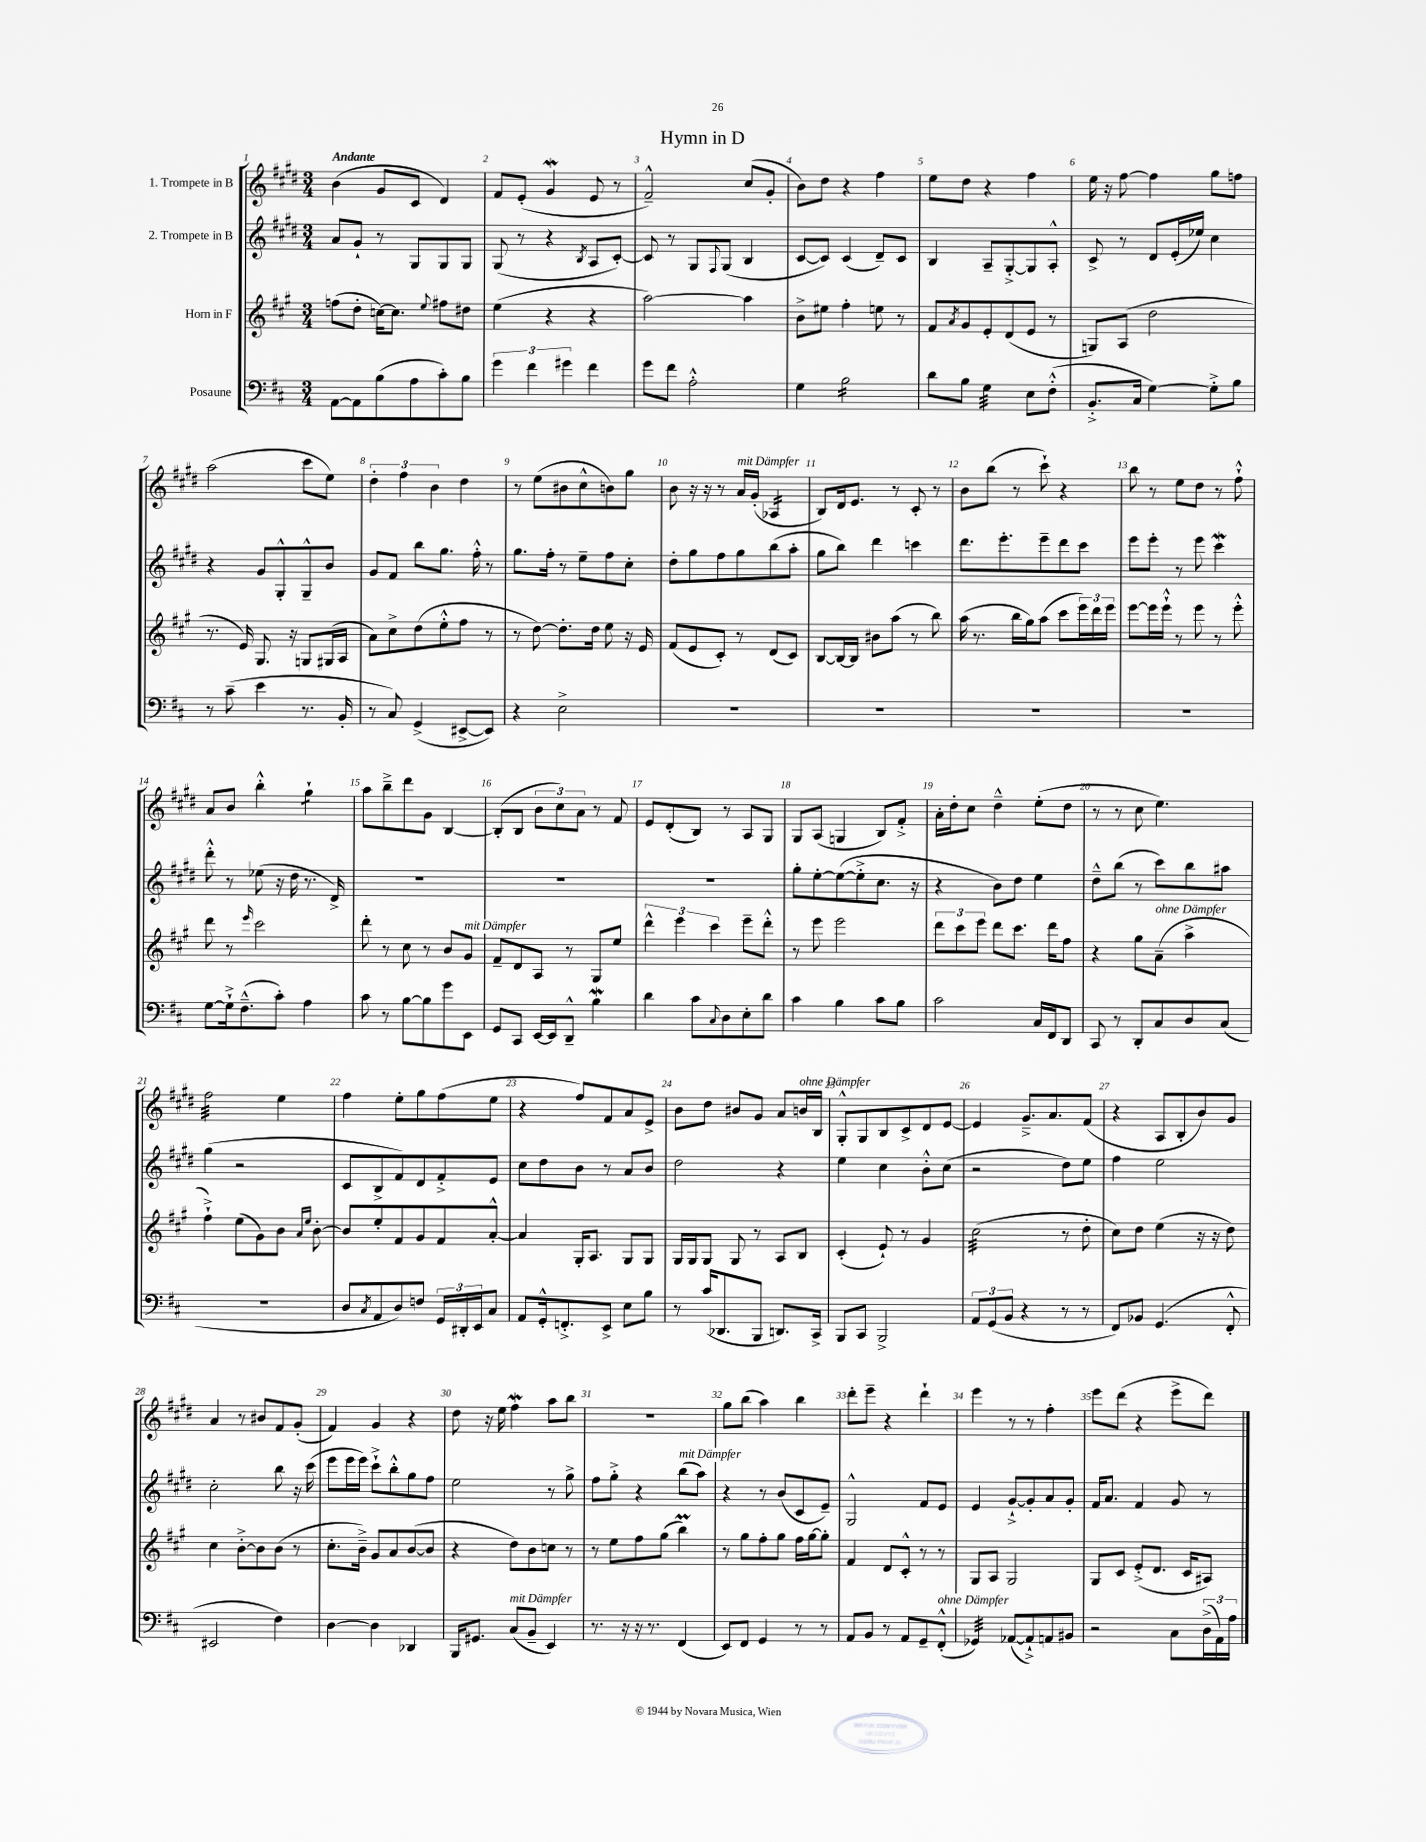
\header { title = "Hymn in D" }
<<
\new StaffGroup <<
\new Staff = "s0" \with { instrumentName = "1. Trompete in B" } {
    \clef treble \key e \major \numericTimeSignature \time 3/4 \tempo "Andante"
    b'4( gis'8 cis'8 dis'4) |
    fis'8 e'8-.( gis'4\mordent e'8 r8 |
    fis'2---^) cis''8( gis'8-. |
    b'8) dis''8 r4 fis''4 |
    e''8 dis''8 r4 fis''4 |
    e''16 r16 fis''8~ fis''4 gis''8 f''8 |
    a''2( cis'''8 e''8) |
    \tuplet 3/2 { dis''4-. fis''4 b'4 } dis''4 |
    r8 e''8( bis'8 cis''8-^ b'8) gis''8 |
    b'8 r16 r16 r8 a'16^\markup { \italic "mit Dämpfer" } gis'16-.( aes4:16 |
    b8) dis'16 e'8. r8 cis'8-. r8 |
    b'8 b''8( r8 cis'''8-!) r4 |
    b''8 r8 e''8 dis''8 r8 fis''8-!-^ |
    a'8 b'8 b''4-.-^ gis''4:8-! |
    a''8 b''8---> dis'''8 gis'8 b4~ |
    b8-.( b8 \tuplet 3/2 { b'8 cis''8) a'8 } r8 fis'8 |
    e'8 dis'8-.( b8) r8 a8 gis8 |
    gis8 a8( g4 b8) fis'8-.-> |
    a'16-. dis''16-. cis''8 dis''4---^ e''8-.( dis''8 |
    r8 r8 cis''8 e''4.) |
    fis''2:32 e''4 |
    fis''4 e''8-. gis''8 fis''8( e''8 |
    r4 fis''8) fis'8 a'8 e'8-> |
    b'8 dis''8 bis'8 gis'8 a'8 b'16^\markup { \italic "ohne Dämpfer" } b16 |
    gis8-.-^ gis8 b8 cis'8-> dis'8 e'8~ |
    e'4 gis'8.---> a'8. fis'8( |
    r4 a8 b8-. b'8) gis'8 |
    a'4 r8 bis'8 fis'8 gis'8-.( |
    fis'4) gis'4 r4 |
    dis''8 r16 e''16 fis''4\mordent a''8 b''8 |
    R2. |
    gis''8 b''8( a''4) b''4 |
    dis'''8-. e'''8-- r4 dis'''4-! |
    e'''4 r8 r8 fis''4-. |
    e'''8 dis'''8( r4 e'''8-> dis'''8) \bar "|." |
}
\new Staff = "s1" \with { instrumentName = "2. Trompete in B" } {
    \clef treble \key e \major \numericTimeSignature \time 3/4
    a'8 gis'8-! r8 gis8 gis8 gis8 |
    gis8( r8 r4 \acciaccatura { b8 } a8 cis'8~-.) |
    cis'8 r8 gis8 \appoggiatura { fis8 } gis8( b4 |
    cis'8~ cis'8) cis'4( dis'8--) cis'8 |
    b4 a8-- gis8~-.-> gis8 a8-.-^ |
    cis'8-> r8 dis'8 e'16-.( ees''16) cis''4 |
    r4 gis'8 gis8-.-^ gis8---^ b'8 |
    gis'8 fis'8 b''8 gis''8. fis''16-.-^ r8 |
    gis''8. fis''16-. r8 e''8-- fis''8 cis''8-. |
    dis''8-. gis''8 fis''8 gis''8 b''8( a''8-. |
    gis''8 b''8) dis'''4 c'''4 |
    dis'''8. e'''8.-. e'''8-- dis'''8 cis'''8 |
    e'''8 e'''8-. r8 e'''8 cis'''4\mordent |
    dis'''8-.-^ r8 ees''8( r16 dis''16 r8. dis'16->) |
    R2. |
    R2. |
    R2. |
    gis''8-. e''8~-. e''8~( e''8-.-> cis''8. r16 |
    r4 b'8) dis''8 e''4 |
    dis''8---^ b''8( r8 cis'''8) b''8 ais''8 |
    gis''4( r2 |
    cis'8 b8-> fis'8) dis'8 fis'8-.-> e'8 |
    cis''8 dis''8 b'8 r8 a'8 b'8 |
    dis''2 r4 |
    e''4 cis''4 b'8-.-^ cis''8( |
    r2 dis''8) e''8 |
    fis''4 e''2 |
    cis''2-. b''8 r16 cis'''16( |
    e'''8 e'''16 e'''16) cis'''8-!-> b''8-.-^ gis''8 fis''8 |
    e''2 r8 gis''8-> |
    fis''8 gis''8-.-> r4 b''8^\markup { \italic "mit Dämpfer" }( a''8) |
    r4 r8 b'8( cis'8 e'8--) |
    gis2-^ fis'8 e'8 |
    e'4 gis'8~-!-> gis'8-. a'8 gis'8-. |
    fis'16 a'8. fis'4 gis'8 r8 \bar "|." |
}
\new Staff = "s2" \with { instrumentName = "Horn in F" } {
    \clef treble \key a \major \numericTimeSignature \time 3/4
    f''8( d''8-. c''16~) c''8. \appoggiatura { e''8 } fis''8 dis''8 |
    e''4( r4 r4 |
    a''2~) a''4 |
    b'8-> eis''8 fis''4-. e''8 r8 |
    fis'8 \acciaccatura { a'8 } gis'8 e'8-. d'8( e'8 r8 |
    g8) a8( d''2 |
    r8. e'16) gis8. r16 g8 gis16( a16 |
    a'8) cis''8-> d''8( e''8-.-^ fis''8 r8 |
    r8 d''8~) d''8.-. d''16 e''8 r16 e'16 |
    fis'8( e'8 cis'8-.) r8 d'8( cis'8) |
    b8~ b16~ b16 bis'8 a''8( r8 b''8) |
    a''16( r8. b''16 gis''16) a''8( cis'''8 \tuplet 3/2 { e'''16) d'''16 e'''16 } |
    e'''8~ e'''16 e'''16-!-^ r8 e'''8 r8 e'''8-.-^ |
    d'''8 r8 \grace { e'''16 } cis'''2 |
    d'''8-. r8 cis''8 r8 b'8 gis'8^\markup { \italic "mit Dämpfer" } |
    fis'8-- d'8 a8 r8 gis8 e''8 |
    \tuplet 3/2 { d'''4-^ e'''4 cis'''4 } e'''8-- d'''8-.-^ |
    r8 e'''8 e'''2 |
    \tuplet 3/2 { d'''8 cis'''8 e'''8 } d'''8 cis'''8. d'''16 fis''8 |
    r4 gis''8 a'8--^\markup { \italic "ohne Dämpfer" }( a''4-> |
    fis''4-!->) e''8( gis'8) b'8 \grace { a'16 e''16 } b'8~-. |
    b'8 e''8-. fis'8 gis'8 fis'8 a'8~-.-^ |
    a'4 gis16-. a8. gis8 gis8 |
    gis16 gis16 gis8 gis8 r8 a8 b8 |
    cis'4-.( e'8-!) r8 gis'4 |
    cis''2:32( r8 d''8-. |
    cis''8) d''8 e''4( r16 r16 d''8) |
    cis''4 b'8~-.-> b'8 b'8( r8 |
    cis''8.-. b'16--->) gis'8 a'8 b'8~( b'8 |
    r4 d''8) b'8 c''8 r8 |
    r8 e''8 fis''8 gis''8( b''4\prall) |
    r8 gis''8 fis''8-. gis''8 fis''16 gis''16~ gis''8-. |
    fis'4 d'8 cis'8-.-^ r8 r8 |
    gis8 a8 gis2 |
    gis8 cis'8 e'8-.->( d'8. cis'16 ais8) \bar "|." |
}
\new Staff = "s3" \with { instrumentName = "Posaune" } {
    \clef bass \key d \major \numericTimeSignature \time 3/4
    a,8~ a,8 b8( a8 cis'8-.) b8 |
    \tuplet 3/2 { g'4 fis'4 gis'4 } fis'4 |
    g'8 fis'8 a2-.-^ |
    g4 b2:16 |
    d'8 b8 g4:32 e8 fis8-.-^( |
    b,8.-.-> cis16 g4~) g8-.-> b8 |
    r8 cis'8--( e'4 r8. b,16-. |
    r8 cis8) g,4->( eis,8~-> eis,8) |
    r4 e2-> |
    R2. |
    R2. |
    R2. |
    R2. |
    g8~ g16-!-> fis8.---^( cis'8-.) a4 |
    cis'8 r8 b8~ b8 g'8 e,8 |
    g,8 cis,8 e,16~ e,16 d,8---^ b4\mordent |
    d'4 cis'8 \appoggiatura { cis8 } d8 e8-. d'8 |
    cis'4 b4 cis'8 b8 |
    cis'2 cis16 fis,16 d,8 |
    cis,8 r8 d,8-. cis8 d8 cis8( |
    R2. |
    d8 \acciaccatura { cis8 } a,8 d8) f8 \tuplet 3/2 { g,16 dis,16-. e,16 } cis8 |
    a,8 g,16-.-^ f,8.-.-> e,8-> e8 b8 |
    r8 cis'16( des,8. b,,8 d,8.) cis,16-> |
    b,,8 cis,8 b,,2-> |
    \tuplet 3/2 { a,8 g,8( b,8 } r4 r8 r8 |
    fis,8) bes,8 g,4.( fis,8-.-^ |
    eis,2 fis4) |
    d4~ d4 des,4 |
    b,,16 gis,8. cis8^\markup { \italic "mit Dämpfer" }( b,8-- e,4) |
    r8. r16 r16 r8. fis,4( |
    e,8) fis,8 g,4 r8 r8 |
    a,8 b,8 r8 a,8 g,8-- fis,8-.-^^\markup { \italic "ohne Dämpfer" }( |
    ges,4:32) aes,8~( aes,8-!->) a,8 bis,8 |
    r2 cis8 \tuplet 3/2 { d16->( a,16) a16 } \bar "|." |
}
>>
>>
\layout { \context { \Score \override BarNumber.break-visibility = ##(#f #t #t) barNumberVisibility = #all-bar-numbers-visible } }
